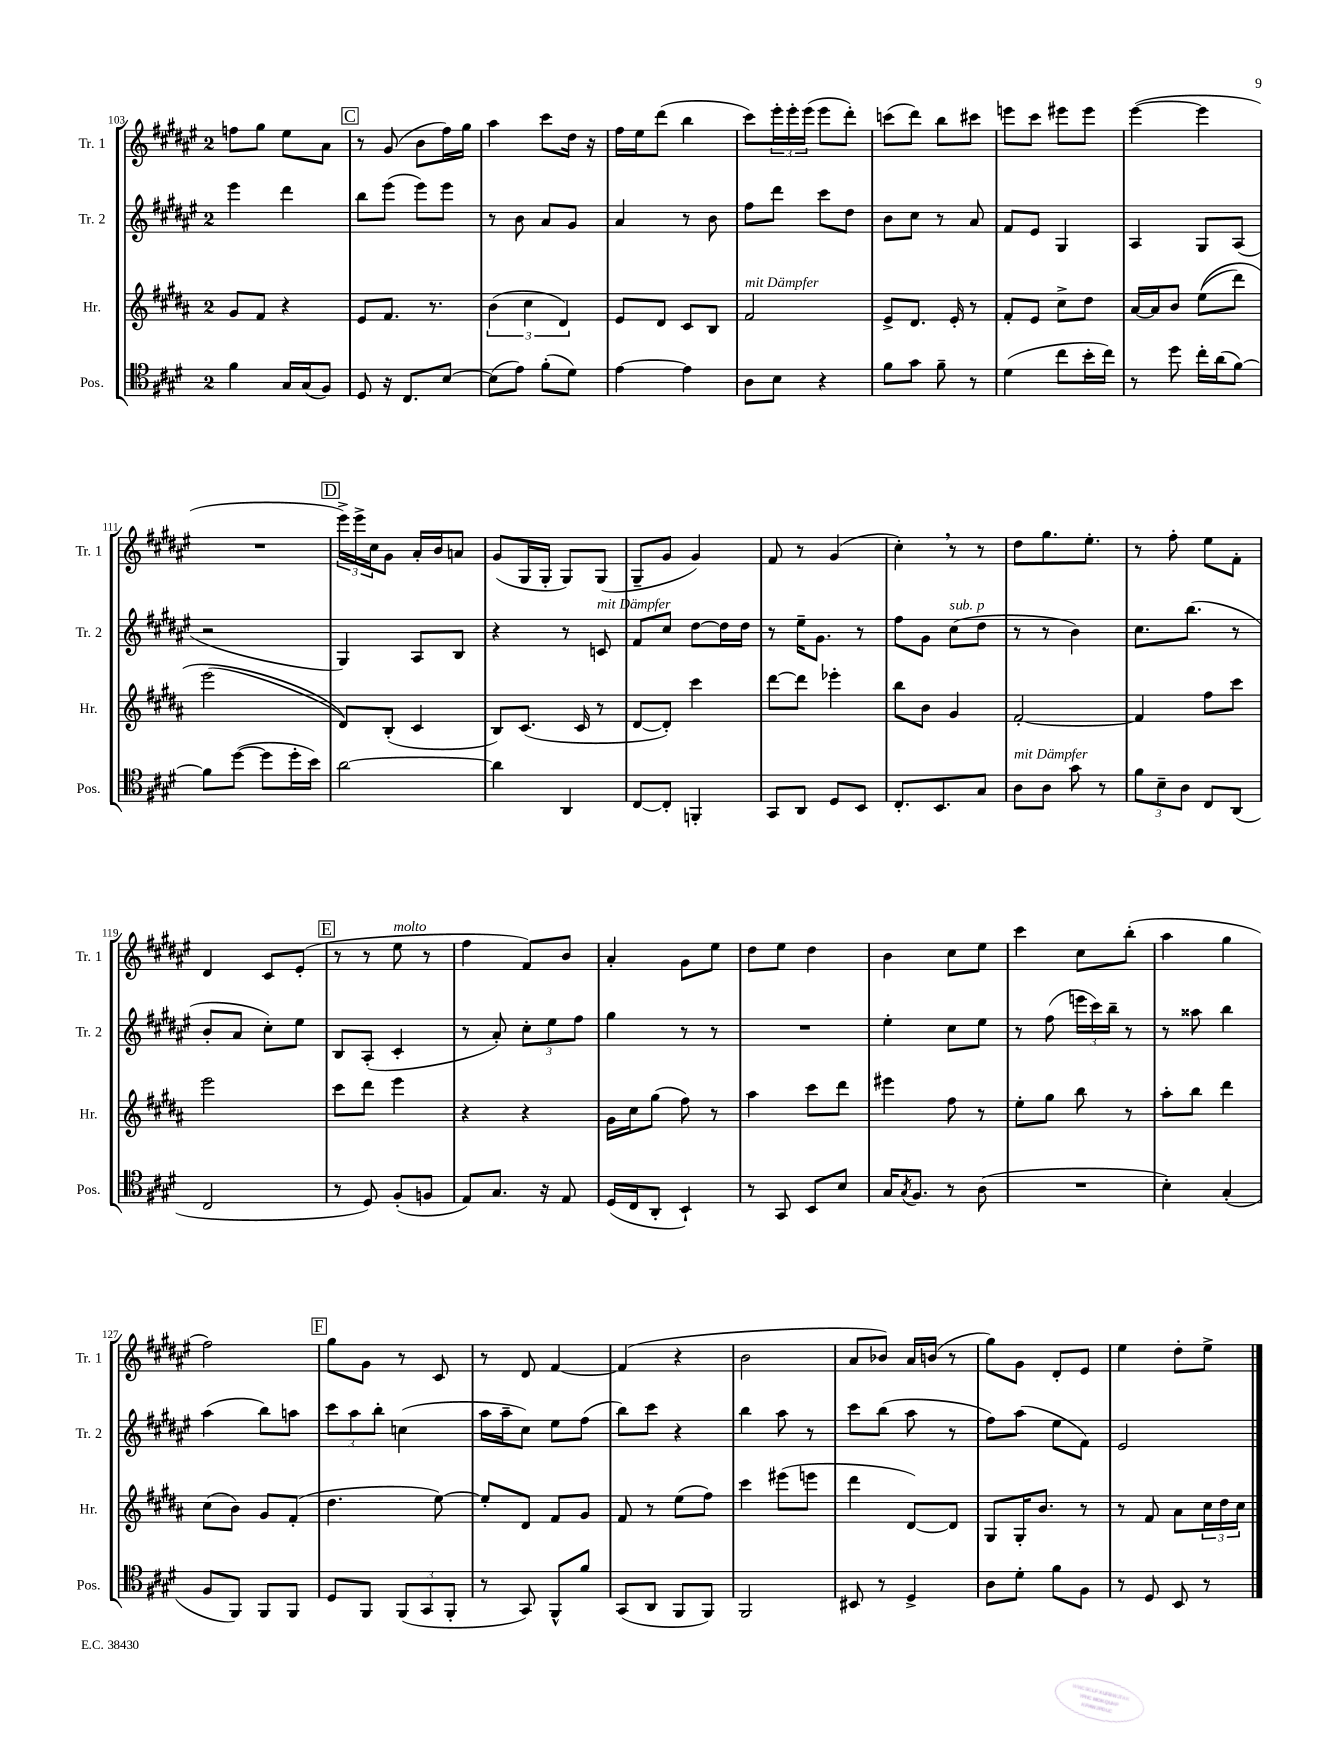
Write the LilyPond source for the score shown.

<<
\new StaffGroup <<
\new Staff = "s0" \with { instrumentName = "Tr. 1" shortInstrumentName = "Tr. 1" } {
    \clef treble \key fis \major \once \override Staff.TimeSignature.style = #'single-digit \time 2/4
    f''8 gis''8 eis''8 ais'8 |
    \mark \markup { \box "C" } r8 gis'8( b'8 fis''16) gis''16 |
    ais''4 cis'''8 dis''16 r16 |
    fis''16 eis''16 dis'''8( b''4 |
    cis'''8) \tuplet 3/2 { eis'''16-. eis'''16-. eis'''16( } eis'''8 dis'''8-.) |
    c'''8( dis'''8) b''8 cis'''8 |
    e'''8 cis'''8 eis'''8 eis'''8 |
    eis'''4~( eis'''4 |
    R2 |
    \mark \markup { \box "D" } \tuplet 3/2 { eis'''16->) eis'''16-> cis''16 } gis'8 ais'16-. b'16 a'8 |
    gis'8( gis16 gis16-. gis8) gis8( |
    gis8-- gis'8 gis'4) |
    fis'8 r8 gis'4( |
    cis''4-.) \breathe r8 r8 |
    dis''8 gis''8. eis''8.-. |
    r8 fis''8-. eis''8 fis'8-. |
    dis'4 cis'8 eis'8-.( |
    \mark \markup { \box "E" } r8 r8 eis''8^\markup { \italic "molto" } r8 |
    fis''4 fis'8) b'8 |
    ais'4-. gis'8 eis''8 |
    dis''8 eis''8 dis''4 |
    b'4 cis''8 eis''8 |
    cis'''4 cis''8 b''8-.( |
    ais''4 gis''4 |
    fis''2) |
    \mark \markup { \box "F" } gis''8 gis'8 r8 cis'8 |
    r8 dis'8 fis'4~ |
    fis'4( r4 |
    b'2 |
    ais'8 bes'8) ais'16 b'16( r8 |
    gis''8) gis'8 dis'8-. eis'8 |
    eis''4 dis''8-. eis''8-> \bar "|." |
}
\new Staff = "s1" \with { instrumentName = "Tr. 2" shortInstrumentName = "Tr. 2" } {
    \clef treble \key fis \major \once \override Staff.TimeSignature.style = #'single-digit \time 2/4
    eis'''4 dis'''4 |
    \mark \markup { \box "C" } b''8 eis'''8( eis'''8) eis'''8 |
    r8 b'8 ais'8 gis'8 |
    ais'4 r8 b'8 |
    fis''8 dis'''8 cis'''8 dis''8 |
    b'8 cis''8 r8 ais'8 |
    fis'8 eis'8 gis4 |
    ais4 gis8 ais8( |
    r2 |
    \mark \markup { \box "D" } gis4) ais8 b8 |
    r4 r8 c'8^\markup { \italic "mit Dämpfer" } |
    fis'8 cis''8 dis''8~ dis''16 dis''16 |
    r8 eis''16-- gis'8. r8 |
    fis''8 gis'8 cis''8^\markup { \italic "sub. p" }( dis''8 |
    r8 r8 b'4) |
    cis''8. b''8.( r8 |
    b'8-. ais'8 cis''8-.) eis''8 |
    \mark \markup { \box "E" } b8 ais8-.( cis'4-. |
    r8 ais'8-.) \tuplet 3/2 { cis''8-. eis''8 fis''8 } |
    gis''4 r8 r8 |
    R2 |
    eis''4-. cis''8 eis''8 |
    r8 fis''8( \tuplet 3/2 { e'''16 cis'''16) b''16-- } r8 |
    r8 aisis''8 b''4 |
    ais''4( b''8) a''8 |
    \mark \markup { \box "F" } \tuplet 3/2 { cis'''8 ais''8 b''8-. } c''4( |
    ais''16 ais''16-- cis''8) eis''8 fis''8( |
    b''8) cis'''8 r4 |
    b''4 ais''8 r8 |
    cis'''8 b''8( ais''8 r8 |
    fis''8) ais''8( eis''8 fis'8) |
    eis'2 \bar "|." |
}
\new Staff = "s2" \with { instrumentName = "Hr." shortInstrumentName = "Hr." } {
    \clef treble \key b \major \once \override Staff.TimeSignature.style = #'single-digit \time 2/4
    gis'8 fis'8 r4 |
    \mark \markup { \box "C" } e'8 fis'8. r8. |
    \tuplet 3/2 { b'4( cis''4 dis'4) } |
    e'8 dis'8 cis'8 b8 |
    fis'2^\markup { \italic "mit Dämpfer" } |
    e'8-> dis'8. e'16-. r8 |
    fis'8-. e'8 cis''8-> dis''8 |
    ais'16~ ais'16 b'8 e''8(\( dis'''8) |
    e'''2( |
    \mark \markup { \box "D" } dis'8)\) b8-.( cis'4 |
    b8) cis'8.( cis'16 r8 |
    dis'8~ dis'8-.) cis'''4 |
    dis'''8~ dis'''8 ees'''4-. |
    b''8 b'8 gis'4 |
    fis'2~-. |
    fis'4 fis''8 cis'''8 |
    e'''2 |
    \mark \markup { \box "E" } cis'''8 dis'''8 e'''4 |
    r4 r4 |
    gis'16 cis''16 gis''8( fis''8) r8 |
    ais''4 cis'''8 dis'''8 |
    eis'''4 fis''8 r8 |
    e''8-. gis''8 b''8 r8 |
    ais''8-. b''8 dis'''4 |
    cis''8( b'8) gis'8 fis'8-.( |
    \mark \markup { \box "F" } dis''4. e''8~) |
    e''8-. dis'8 fis'8 gis'8 |
    fis'8 r8 e''8( fis''8) |
    cis'''4 eis'''8( e'''8 |
    dis'''4 dis'8~) dis'8 |
    gis8 gis16-. b'8. r8 |
    r8 fis'8 ais'8 \tuplet 3/2 { cis''16 dis''16 cis''16 } \bar "|." |
}
\new Staff = "s3" \with { instrumentName = "Pos." shortInstrumentName = "Pos." } {
    \clef tenor \key e \major \once \override Staff.TimeSignature.style = #'single-digit \time 2/4
    fis'4 gis16 gis16( fis8) |
    \mark \markup { \box "C" } dis8 r16 cis8. b8~ |
    b8( e'8) fis'8-.( dis'8) |
    e'4~ e'4 |
    a8 b8 r4 |
    fis'8 gis'8 fis'8-- r8 |
    dis'4( cis''8 b'16-. cis''16) |
    r8 dis''8 cis''16-. a'16( fis'8~) |
    fis'8 dis''8~( dis''8 dis''16-. b'16) |
    \mark \markup { \box "D" } a'2~ |
    a'4 a,4 |
    cis8~ cis8-. f,4-. |
    gis,8 a,8 dis8 b,8 |
    cis8.-. b,8. gis8 |
    a8^\markup { \italic "mit Dämpfer" } a8 gis'8 r8 |
    \tuplet 3/2 { fis'8 b8-- a8 } cis8 a,8( |
    cis2 |
    \mark \markup { \box "E" } r8 dis8) fis8-.( f8 |
    e8) gis8. r16 e8 |
    dis16( cis16 a,8-. b,4-!) |
    r8 gis,8 b,8 b8 |
    gis16 \acciaccatura { gis8 } fis8. r8 a8( |
    R2 |
    b4-.) gis4-.( |
    fis8 fis,8) fis,8 fis,8 |
    \mark \markup { \box "F" } dis8 fis,8 \tuplet 3/2 { fis,8( gis,8 fis,8-. } |
    r8 gis,8) fis,8-^ fis'8 |
    gis,8( a,8 fis,8 fis,8) |
    fis,2 |
    bis,8 r8 dis4-> |
    a8 dis'8-. fis'8 fis8 |
    r8 dis8 b,8 r8 \bar "|." |
}
>>
>>
\layout { \context { \Score currentBarNumber = #103 } }
